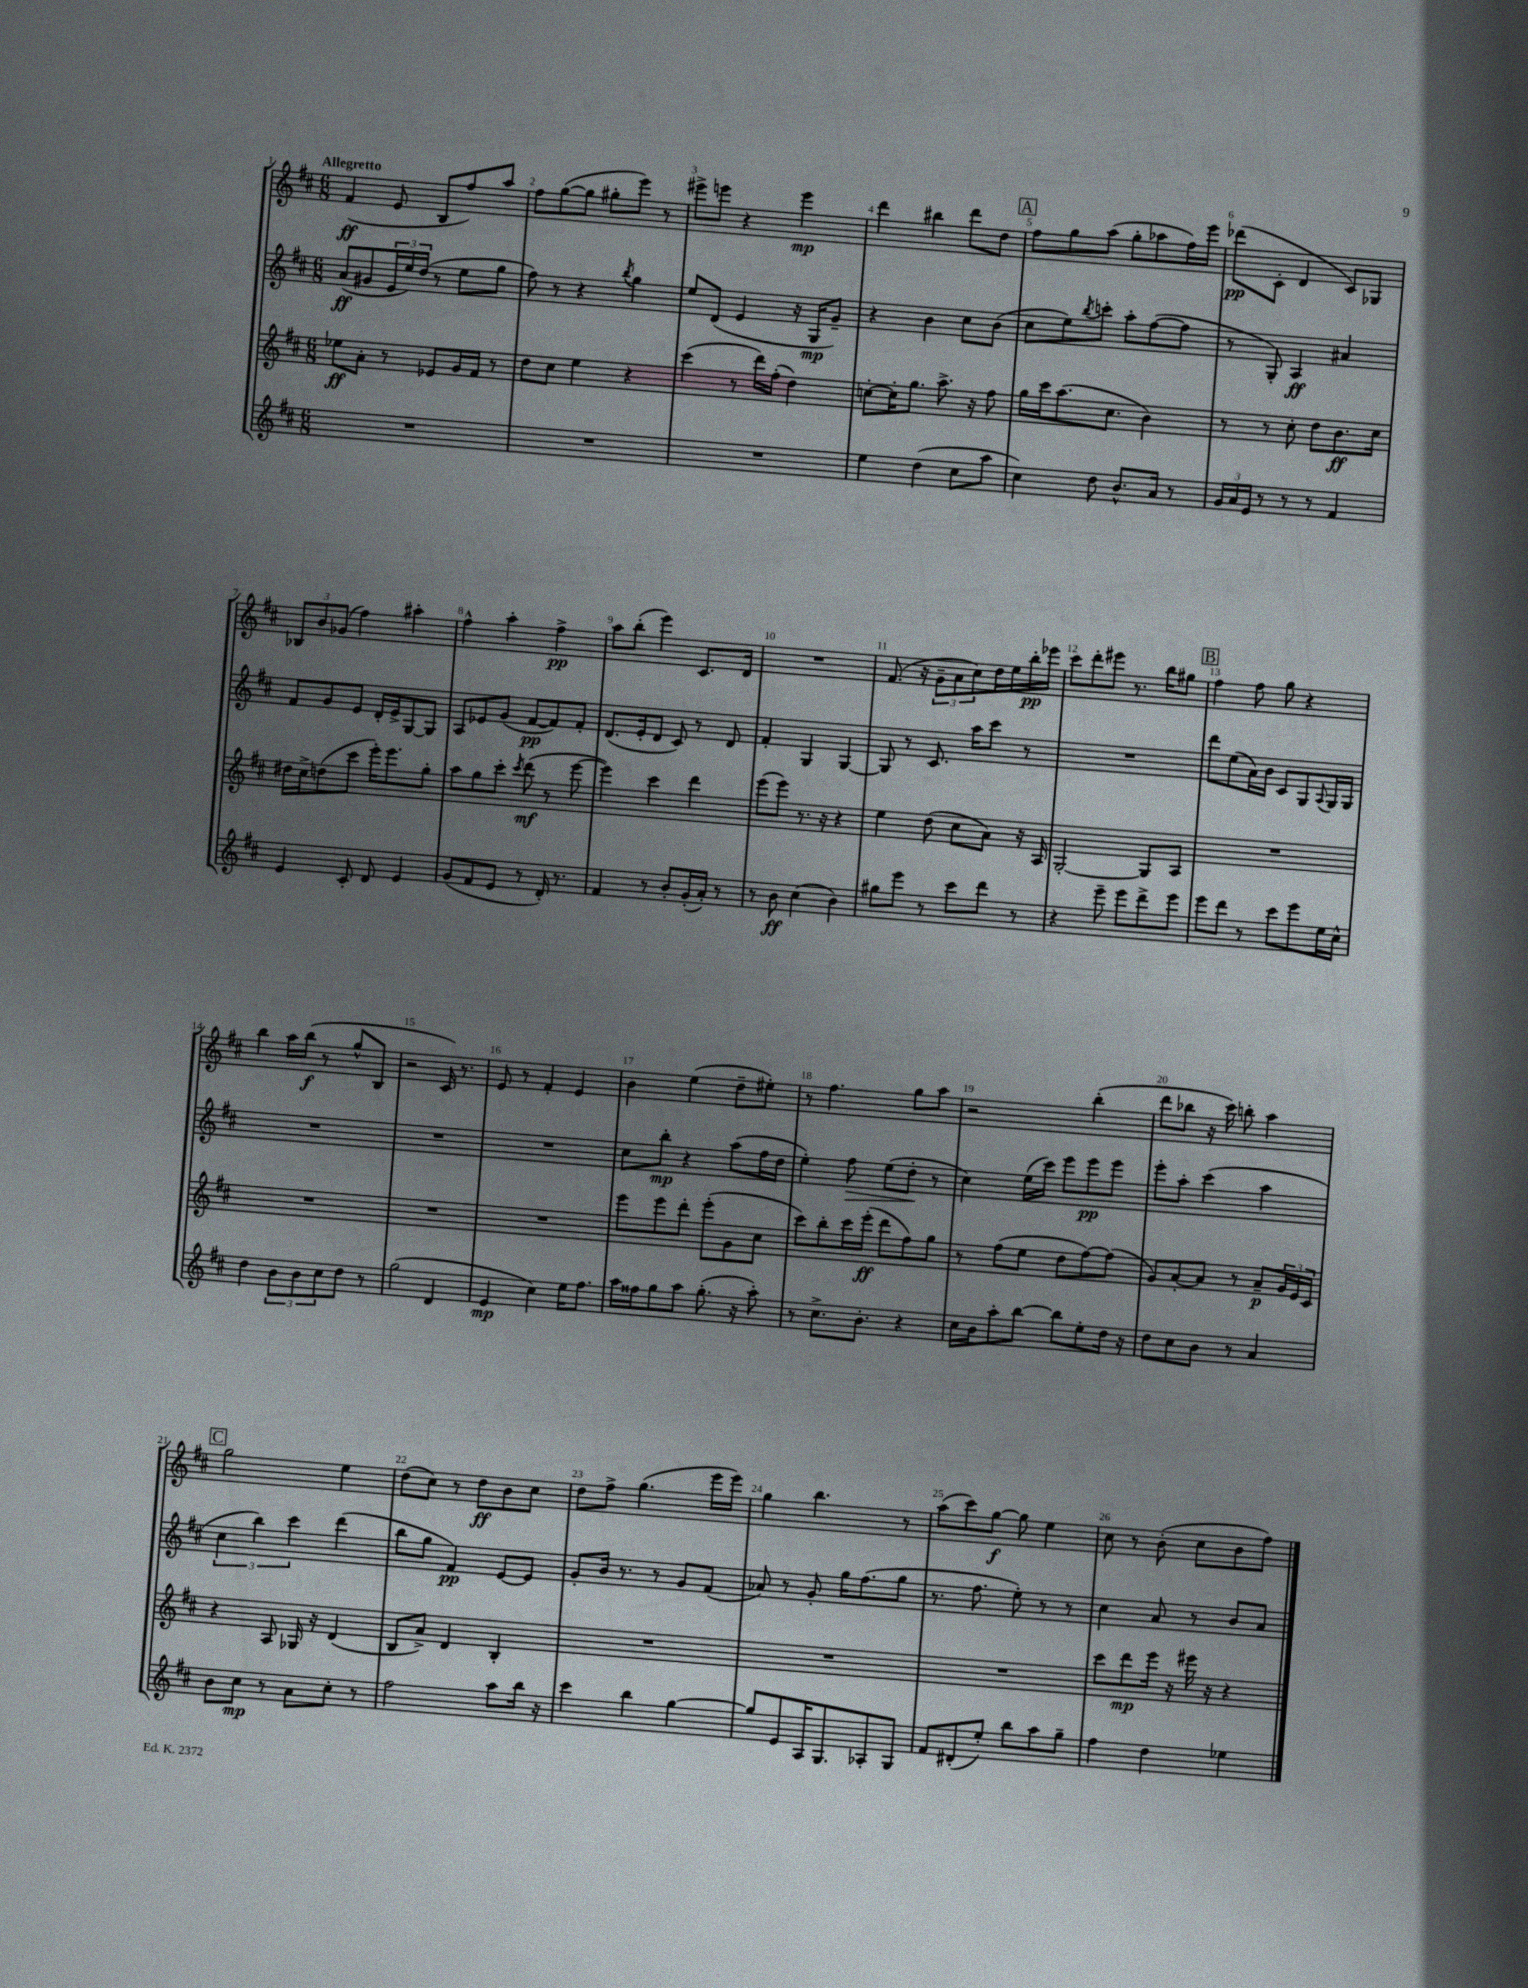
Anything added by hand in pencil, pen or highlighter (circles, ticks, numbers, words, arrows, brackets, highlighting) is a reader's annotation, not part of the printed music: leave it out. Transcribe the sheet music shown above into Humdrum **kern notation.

**kern	**kern	**kern	**kern
*staff4	*staff3	*staff2	*staff1
*clefG2	*clefG2	*clefG2	*clefG2
*k[f#c#]	*k[f#c#]	*k[f#c#]	*k[f#c#]
*M6/8	*M6/8	*M6/8	*M6/8
2.r	8ee-	(8a	(4f#
.	8a'	8g#	.
.	8r	24e	8e
.	.	24ee)	.
.	.	(24dd	.
.	8e-	8r	8B
.	16g	8ee	8ff#)
.	16f#	.	.
.	8r	8gg	8aa
=	=	=	=
2.r	8dd	8ff#)	8ff#
.	8cc#	8r	([8gg
.	4ee	4r	8gg]
.	.	.	8gg#'
.	.	8qbb	.
.	4r	4gg	8eee)
.	.	.	8r
=	=	=	=
2.r	(4ccc#	8ee	8eee#^
.	.	(8d	8eee
.	8r	4e	4r
.	16ddd)	.	.
.	(16ff#'	.	.
.	4dd)	16r	4eee
.	.	16G	.
.	.	8g~)	.
=	=	=	=
4ee	[8cc'	4r	4ddd
.	16cc']	.	.
.	8.gg	.	.
(4dd	.	4b	4bb#
.	8.aa^	.	.
8cc#	.	8cc#	8ddd
.	16r	.	.
8aa	8ff#	(8b	8dd
=	=	=	=
4cc#)	16gg	8cc#	8ff#
.	16ccc#	.	.
.	(8.aa	8ee)	8gg
.	.	8qbb	.
8dd	.	8ccc'	(8aa
.	8.cc#	.	.
8.b^^	.	8aa'	8gg'
.	4b)	([8ff#	8aa-
16a	.	.	.
8r	.	8ff#]	16ff#)
.	.	.	16eee
=	=	=	=
24g	8r	8r	(8ddd-
24a	.	.	.
24e	.	.	.
8r	8r	8G')	8c#'
8r	8cc#'	4A	4d
8r	8dd	.	.
4f#	8.b	4a#	8c#)
.	.	.	8G-
.	16cc#	.	.
=	=	=	=
4e	16dd#	8f#	12B-
.	16cc#^	.	.
.	.	.	12b
.	(8dd	8g	.
.	.	.	(12g-
8c#'	8ccc#	8e	4ff#)
8d	16eee')	16d'	.
.	8.eee	16e^	.
4e	.	[8G	4aa#'
.	8gg'	8G]	.
=	=	=	=
(8g	8aa	8A	4ff#^^
8f#	8gg	8e-	.
8e	8ccc#'	(8g	4aa'
.	8qccc#	.	.
8r	(8ddd	[8f#	.
16d')	8r	8f#])	4ff#^
8.r	.	.	.
.	[8eee	8f#'	.
=	=	=	=
4f#	4eee])	(8.d	8aa
.	.	.	(8bb'
.	.	16e'	.
8r	4ccc#	8d	4eee)
8b'	.	8c#)	.
(16g'	4ddd	8r	8.c#
16a')	.	.	.
8r	.	8d	.
.	.	.	16d
=	=	=	=
8r	(8eee	4f#'	2.r
8b	8eee)	.	.
(4cc#	8.r	4G	.
.	16r	.	.
4b)	4r	[4G	.
=	=	=	=
8gg#	4ee	8G]	(8.f#
8eee	.	8r	.
.	.	.	16r
8r	(8dd	8.c#	12g~
.	.	.	12a
8ccc#	8cc#	.	.
.	.	.	12cc#)
.	.	16aa	.
8ddd	8a)	8ccc#	16dd
.	.	.	16ee
8r	16r	8r	16bb'
.	16A	.	16eee-
=	=	=	=
4r	[2G'	2.r	8ccc#
.	.	.	8ddd'
8eee~	.	.	8eee#
8eee	.	.	8.r
8ddd^	8G]	.	.
.	.	.	16bb
8eee	8A	.	8gg#
=	=	=	=
8eee	2.r	8ddd	4ff#
8ddd	.	(8ee	.
8r	.	16a)	8ff#
.	.	16b	.
8ccc#	.	8c#	8gg
8eee	.	8G	4r
.	.	8qqA	.
16ee	.	16G	.
16cc#^^	.	16G	.
=	=	=	=
4dd	2.r	2.r	4bb
12b	.	.	16aa
.	.	.	(16bb
12b	.	.	.
.	.	.	8r
12cc#	.	.	.
8dd	.	.	8gg^^
8r	.	.	8B
=	=	=	=
(2gg	2.r	2.r	2r
4d	.	.	16c#)
.	.	.	8.r
=	=	=	=
4e	2.r	2.r	8e
.	.	.	8r
4cc#)	.	.	4f#'
16ee	.	.	4e
8.ff#	.	.	.
=	=	=	=
16aa	8eee	8cc#	4b
16ff##	.	.	.
8gg	8eee	8bb'	.
8aa	8ddd'	4r	(4ee
(8.gg'	(8eee'	.	.
.	8g	(8aa	8dd~
16r	.	.	.
8aa')	8cc#	16ff#	8ee#')
.	.	16dd	.
=	=	=	=
8r	8ccc#)	4ee')	8r
8.cc#^	8bb'	.	4.ff#
.	16ccc#	8ff#	.
8.b'	(16eee'	.	.
.	8ddd	(8ee	.
4r	8ff#)	8dd'	8gg
.	8gg	8r	8aa
=	=	=	=
16cc#	8r	4cc#)	2r
16b	.	.	.
8aa'	(8ff#	.	.
[8bb	8ee	(16ee	.
.	.	16ccc#)	.
8bb]	8dd	8eee	.
8ee'	[8ff#)	8eee	(4bb'
16dd	(8ff#]	8eee	.
16r	.	.	.
=	=	=	=
8dd	8g)	8eee'	8ddd
8cc#	[8a'	8aa'	8bb-
8b	8a]	(4ccc#	16r
.	.	.	16ccc#)
8r	8r	.	8bb'
4a	8a~	4aa	4aa
.	24g	.	.
.	24e	.	.
.	24c#	.	.
=	=	=	=
8b	4r	6cc#	2gg
8cc#	.	.	.
.	.	6bb)	.
8r	8A	.	.
.	.	6ccc#	.
8a	16G-	.	.
.	16r	.	.
8cc#'	(4d	(4ddd	4ee
8r	.	.	.
=	=	=	=
2ff#	8B	8bb	(8dd
.	8a^)	8gg	8cc#)
.	4d	4f#)	8r
.	.	.	8dd
8aa	4B'	[8e	8b
16bb	.	8e]	8cc#
16r	.	.	.
=	=	=	=
4ccc#	2.r	8g'	8dd
.	.	16b	8ff#^
.	.	8.r	.
4bb	.	.	(4.gg
.	.	8r	.
[4gg	.	8g	.
.	.	(8f#	16eee
.	.	.	16eee)
=	=	=	=
8gg]	2.r	8a-)	4gg
8e	.	8r	.
16A	.	8g'	4.bb
8.G	.	.	.
.	.	16gg	.
.	.	(8.ff#	.
8A-'	.	.	.
8G	.	8gg	8r
=	=	=	=
8f#	2.r	8.r	(8aa
(8d#'	.	.	8ccc#)
.	.	8.ff#	.
8ee')	.	.	[8gg
8bb	.	8ee')	8gg]
8aa	.	8r	4ee
8gg~	.	8r	.
=	=	=	=
4ff#	8ccc#	4cc#	8cc#
.	8ddd	.	8r
4dd	16eee	8a	(8b'
.	16r	.	.
.	16eee#	8r	8cc#
.	16r	.	.
4ee-	4r	8b	8b
.	.	8a	8ff#)
==	==	==	==
*-	*-	*-	*-
